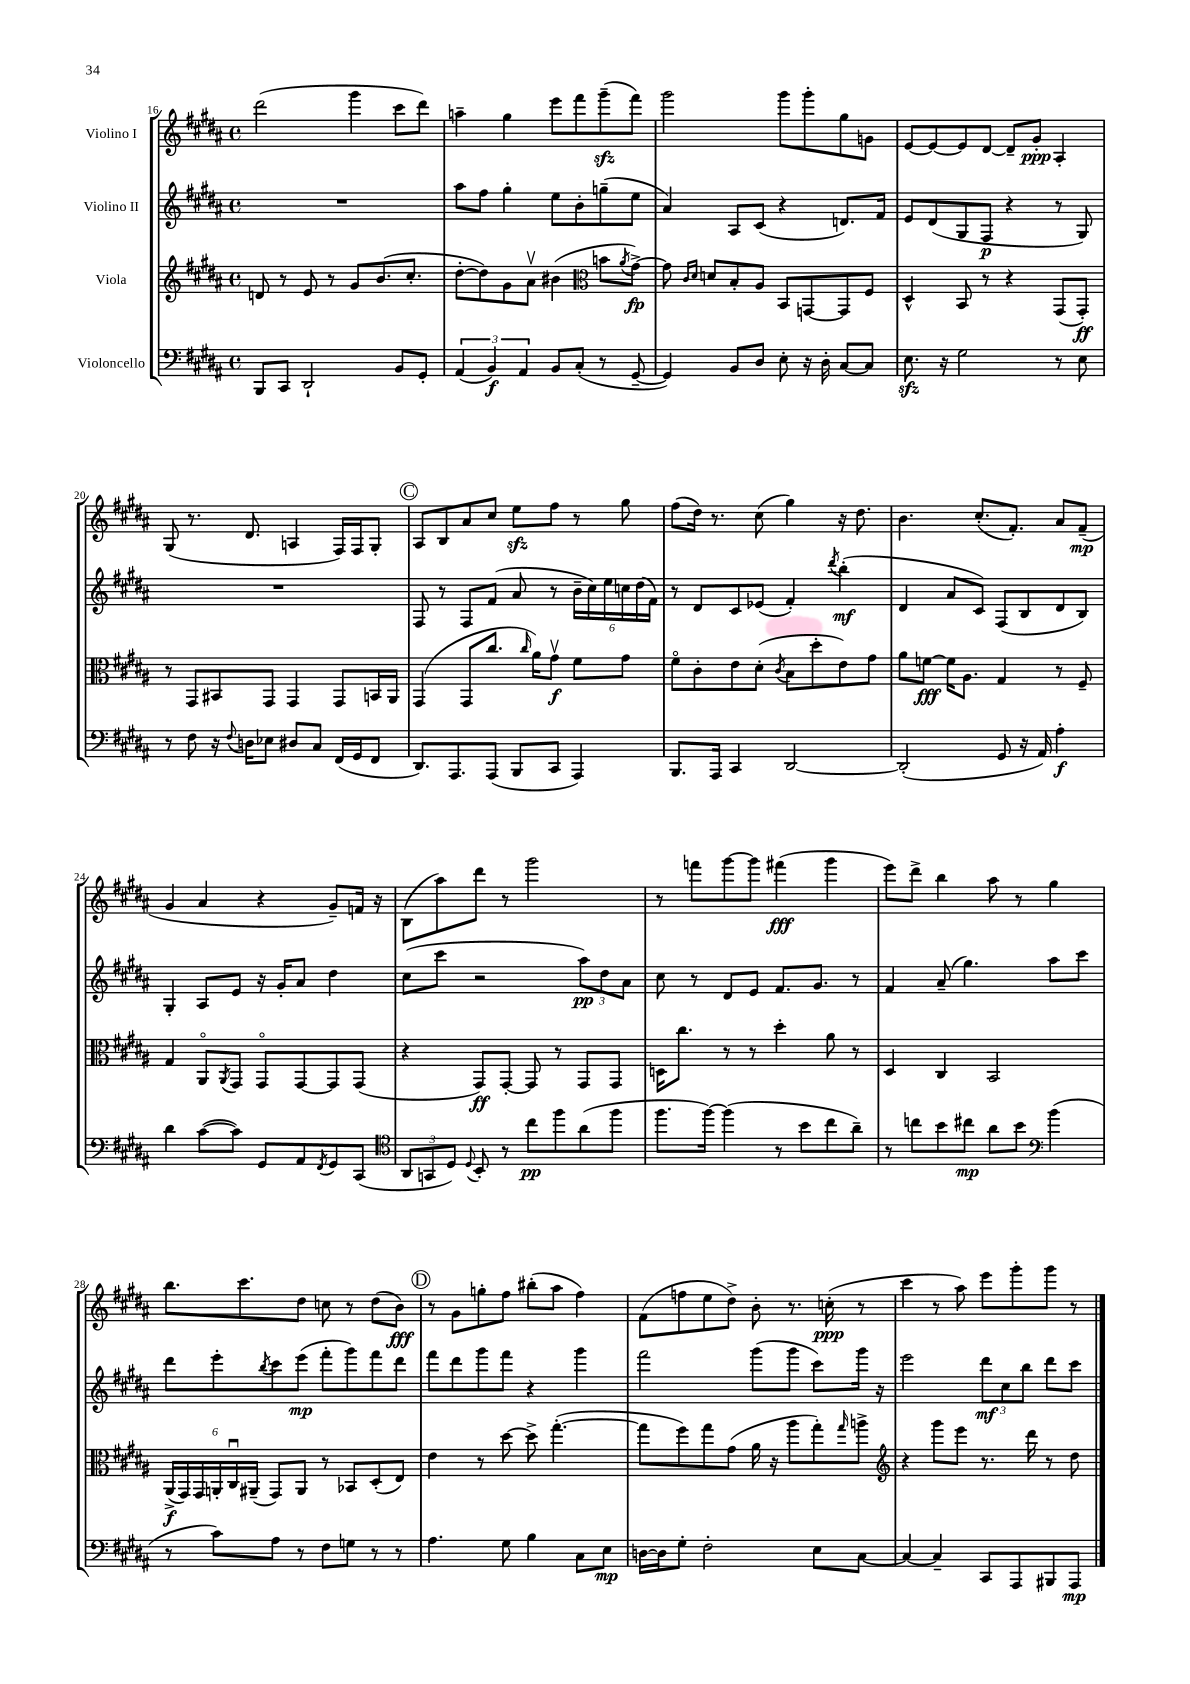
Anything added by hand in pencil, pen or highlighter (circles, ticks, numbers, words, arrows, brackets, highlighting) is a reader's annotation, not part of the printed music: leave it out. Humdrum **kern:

**kern	**kern	**kern	**kern
*staff4	*staff3	*staff2	*staff1
*clefF4	*clefG2	*clefG2	*clefG2
*k[f#c#g#d#a#]	*k[f#c#g#d#a#]	*k[f#c#g#d#a#]	*k[f#c#g#d#a#]
*M4/4	*M4/4	*M4/4	*M4/4
*met(c)	*met(c)	*met(c)	*met(c)
8BBB/L	8d/	1r	(2ddd#\
8CC#/J	8r	.	.
2DD#`/	8e/	.	.
.	8r	.	.
.	8g#/L	.	4ggg#\
.	(8.b/	.	.
8BB/L	.	.	8ccc#\L
.	8.cc#'/J	.	.
8GG#'/J	.	.	8ddd#\J)
=	=	=	=
(6AA#/	[8dd#'\L	8aa#\L	4aa~\
.	8dd#\])	8ff#\J	.
6BB/)	.	.	.
.	8g#\	4gg#'\	4gg#\
6AA#/	.	.	.
.	8a#v\J	.	.
8BB/L	(4b#\	8ee\L	8eee\L
(8C#'/J	.	8b'\	8fff#\
*	*clefC3	*	*
8r	8b\L	(8gg~\	(8ggg#~\
.	8qa#/	.	.
[8GG#~/	[8g#^\J)	8ee\J	8fff#\J)
=	=	=	=
4GG#/])	8g#\]	4a#/)	2ggg#\
.	16qqc#/LL	.	.
.	16qqd#/JJ	.	.
.	8d/L	.	.
8BB/L	8B'/	8A#/L	.
8D#/J	8A#/J	(8c#/J	.
8E'\	8BB/L	4r	8ggg#\L
16r	[8GG/	.	8ggg#'\
16D#'\	.	.	.
[8C#/L	8GG/]	8.d/L)	8gg#\
8C#/]J	8F#/J	.	8g\J
.	.	16f#/Jk	.
=	=	=	=
8.E\	4D#^^/	8e/L	[8e/L
.	.	(8d#/	8e/_
16r	.	.	.
2G#\	8BB/	8G#/	8e/]
.	8r	8F#/J	[8d#/J
.	4r	4r	8d#~/]L
.	.	.	8g#'/J
8r	(8GG#/L	8r	4A#'/
8E\	8GG#'/J)	8G#/)	.
=	=	=	=
8r	8r	1r	(8G#/
8F#\	8GG#/L	.	8.r
16r	8BB#/	.	.
8qqF#/	.	.	.
16D\LK	.	.	8.d#/
8E-\J	8GG#/J	.	.
8D#/L	4GG#/	.	4A/
8C#/J	.	.	.
(16FF#/LL	8GG#/L	.	16F#/LL)
16GG#/J	.	.	16F#/J
8FF#/J	16BB/L	.	8G#'/J
.	16AA#/JJ	.	.
=	=	=	=
8.DD#/L)	(4GG#/	8F#/	8A#/L
.	.	8r	8B/
8.AAA#/	.	.	.
.	8GG#/L	8F#/L	8a#/
(8AAA#/J	8.cc#/J	(8f#/J	8cc#/J
8BBB/L	.	8a#/	8ee\L
.	16qqcc#/	.	.
.	16a#\LK)	.	.
8CC#/J	8g#v\J	8r	8ff#\J
4AAA#/)	8f#\L	24b~\LL	8r
.	.	24cc#\)	.
.	.	24ee\	.
.	8g#\J	24cc\	8gg#\
.	.	(24dd#\	.
.	.	24f#\JJ)	.
=	=	=	=
8.BBB/L	8f#o\L	8r	(8ff#\L
.	8c#'\	8d#/L	16dd#\Jk)
16AAA#/Jk	.	.	8.r
4CC#/	8e\	8c#/	.
.	(8d#'\J	(8e-/J	(8cc#\
.	8qc#/	.	.
[2DD#/	8B\L	4f#'/)	4gg#\)
.	8dd#'\	.	.
.	.	8qddd#/	.
.	8e\)	(4bb'\	16r
.	.	.	8.dd#\
.	8g#\J	.	.
=	=	=	=
(2DD#'/]	8a#\L	4d#/	4.b\
.	[8f\J	.	.
.	16f\]LK	8a#/L	.
.	8.A#\J	.	.
.	.	8c#/J)	(8.cc#'/L
8GG#/	4G#/	(8F#/L	.
.	.	.	8.f#'/J)
16r	.	8B/	.
16AA#/)	.	.	.
4A#'\	8r	8d#/	8a#/L
.	8F#~/	8B/J)	(8f#~/J
=	=	=	=
4d#\	4G#/	4G#'/	4g#/
([8c#\L	8AA#o/L	8A#/L	4a#/
.	8qAA#/	.	.
8c#\]J)	8GG#/J	8e/J	.
8GG#/L	8GG#o/L	16r	4r
.	.	16g#'/LK	.
8AA#/	[8GG#/	8a#/J	.
8qFF#/	.	.	.
8GG#/	8GG#/]	4dd#\	8g#~/L)
(8CC#/J	(8GG#/J	.	16f/Jk
.	.	.	16r
=	=	=	=
*clefC4	*	*	*
12AA#/L	4r	(8cc#\L	(8B\L
12GG/	.	.	.
.	.	8ccc#\J	8aa#\)
12D#/J)	.	.	.
8qqD#/	.	.	.
8BB'/	8GG#/L)	2r	8ddd#\J
8r	[8GG#'/J	.	8r
8cc#\L	8GG#/]	.	2ggg#\
8ff#\	8r	.	.
(8a#\	8GG#/L	12aa#\L)	.
.	.	12dd#\	.
8ff#\J	8GG#/J	.	.
.	.	12a#\J	.
=	=	=	=
8.ff#\L	16D\LK	8cc#\	8r
.	8.cc#\J	.	.
.	.	8r	8fff\L
[16ff#\Jk)	.	.	.
(4ff#\]	8r	8d#/L	[8ggg#\
.	8r	8e/J	8ggg#\]J
8r	4dd#'\	8.f#/L	(4fff#\
8b\L	.	.	.
.	.	8.g#/J	.
8cc#\	8a#\	.	4ggg#\
8a#~\J)	8r	8r	.
=	=	=	=
8r	4D#/	4f#/	8eee\L)
8cc\L	.	.	8ddd#^\J
8b\	4C#/	(8a#~/	4bb\
8cc#\J	.	4.gg#\)	.
8a#\L	2BB/	.	8aa#\
8b\J	.	.	8r
*clefF4	*	*	*
(4b\	.	8aa#\L	4gg#\
.	.	8ccc#\J	.
=	=	=	=
8r	(24AA#^/LL	8ddd#\L	8.bb\L
.	24GG#/)	.	.
.	24GG#/	.	.
8c#\L)	24AA'/	8eee'\	.
.	24C#u/	.	.
.	.	.	8.ccc#\
.	(24AA#~/JJ	.	.
.	.	8qbb/	.
8A#\J	8GG#/L)	8ccc#\	.
8r	8AA#/J	(8eee\J	8dd#\J
8F#\L	8r	8fff#'\L	8cc\
8G\J	8BB-/L	8ggg#\)	8r
8r	(8D#'/	8fff#\	(8dd#\L
8r	8E/J)	8ddd#\J	8b\J)
=	=	=	=
4.A#\	4e\	8fff#\L	8r
.	.	8ddd#\	8g#\L
.	8r	8ggg#\	8gg'\
8G#\	[8dd#\	8fff#\J	8ff#\J
4B\	8dd#^\]	4r	(8bb#'\L
.	([4.gg#'\	.	8aa#\J
8C#\L	.	4ggg#\	4ff#\)
8E\J	.	.	.
=	=	=	=
[16D\LL	8gg#\]L	2fff#\	(8f#\L
16D\]J	.	.	.
8G#'\J	8ff#\)	.	8ff\
2F#'\	8gg#\	.	8ee\
.	(8g#\J	.	8dd#^\J)
.	16a#\	(8ggg#\L	8b'\
.	16r	.	.
.	8aa#\L	8ggg#\J	8.r
8E\L	8gg#'\)	8ccc#\L)	.
.	.	.	(16cc'\
.	16qqgg#/	.	.
[8C#\J	8aa^\J	16ggg#\Jk	8r
.	.	16r	.
=	=	=	=
*	*clefG2	*	*
4C#/_	4r	2eee\	4ccc#\
4C#~/]	8ggg#\L	.	8r
.	8eee\J	.	8aa#\)
8CC#/L	8.r	12ddd#\L	8eee\L
.	.	12cc#\	.
8AAA#/	.	.	8ggg#'\
.	.	12bb\J	.
.	16ddd#\	.	.
8BBB#/	8r	8ddd#\L	8ggg#\J
8AAA#/J	8dd#\	8ccc#\J	8r
==	==	==	==
*-	*-	*-	*-
